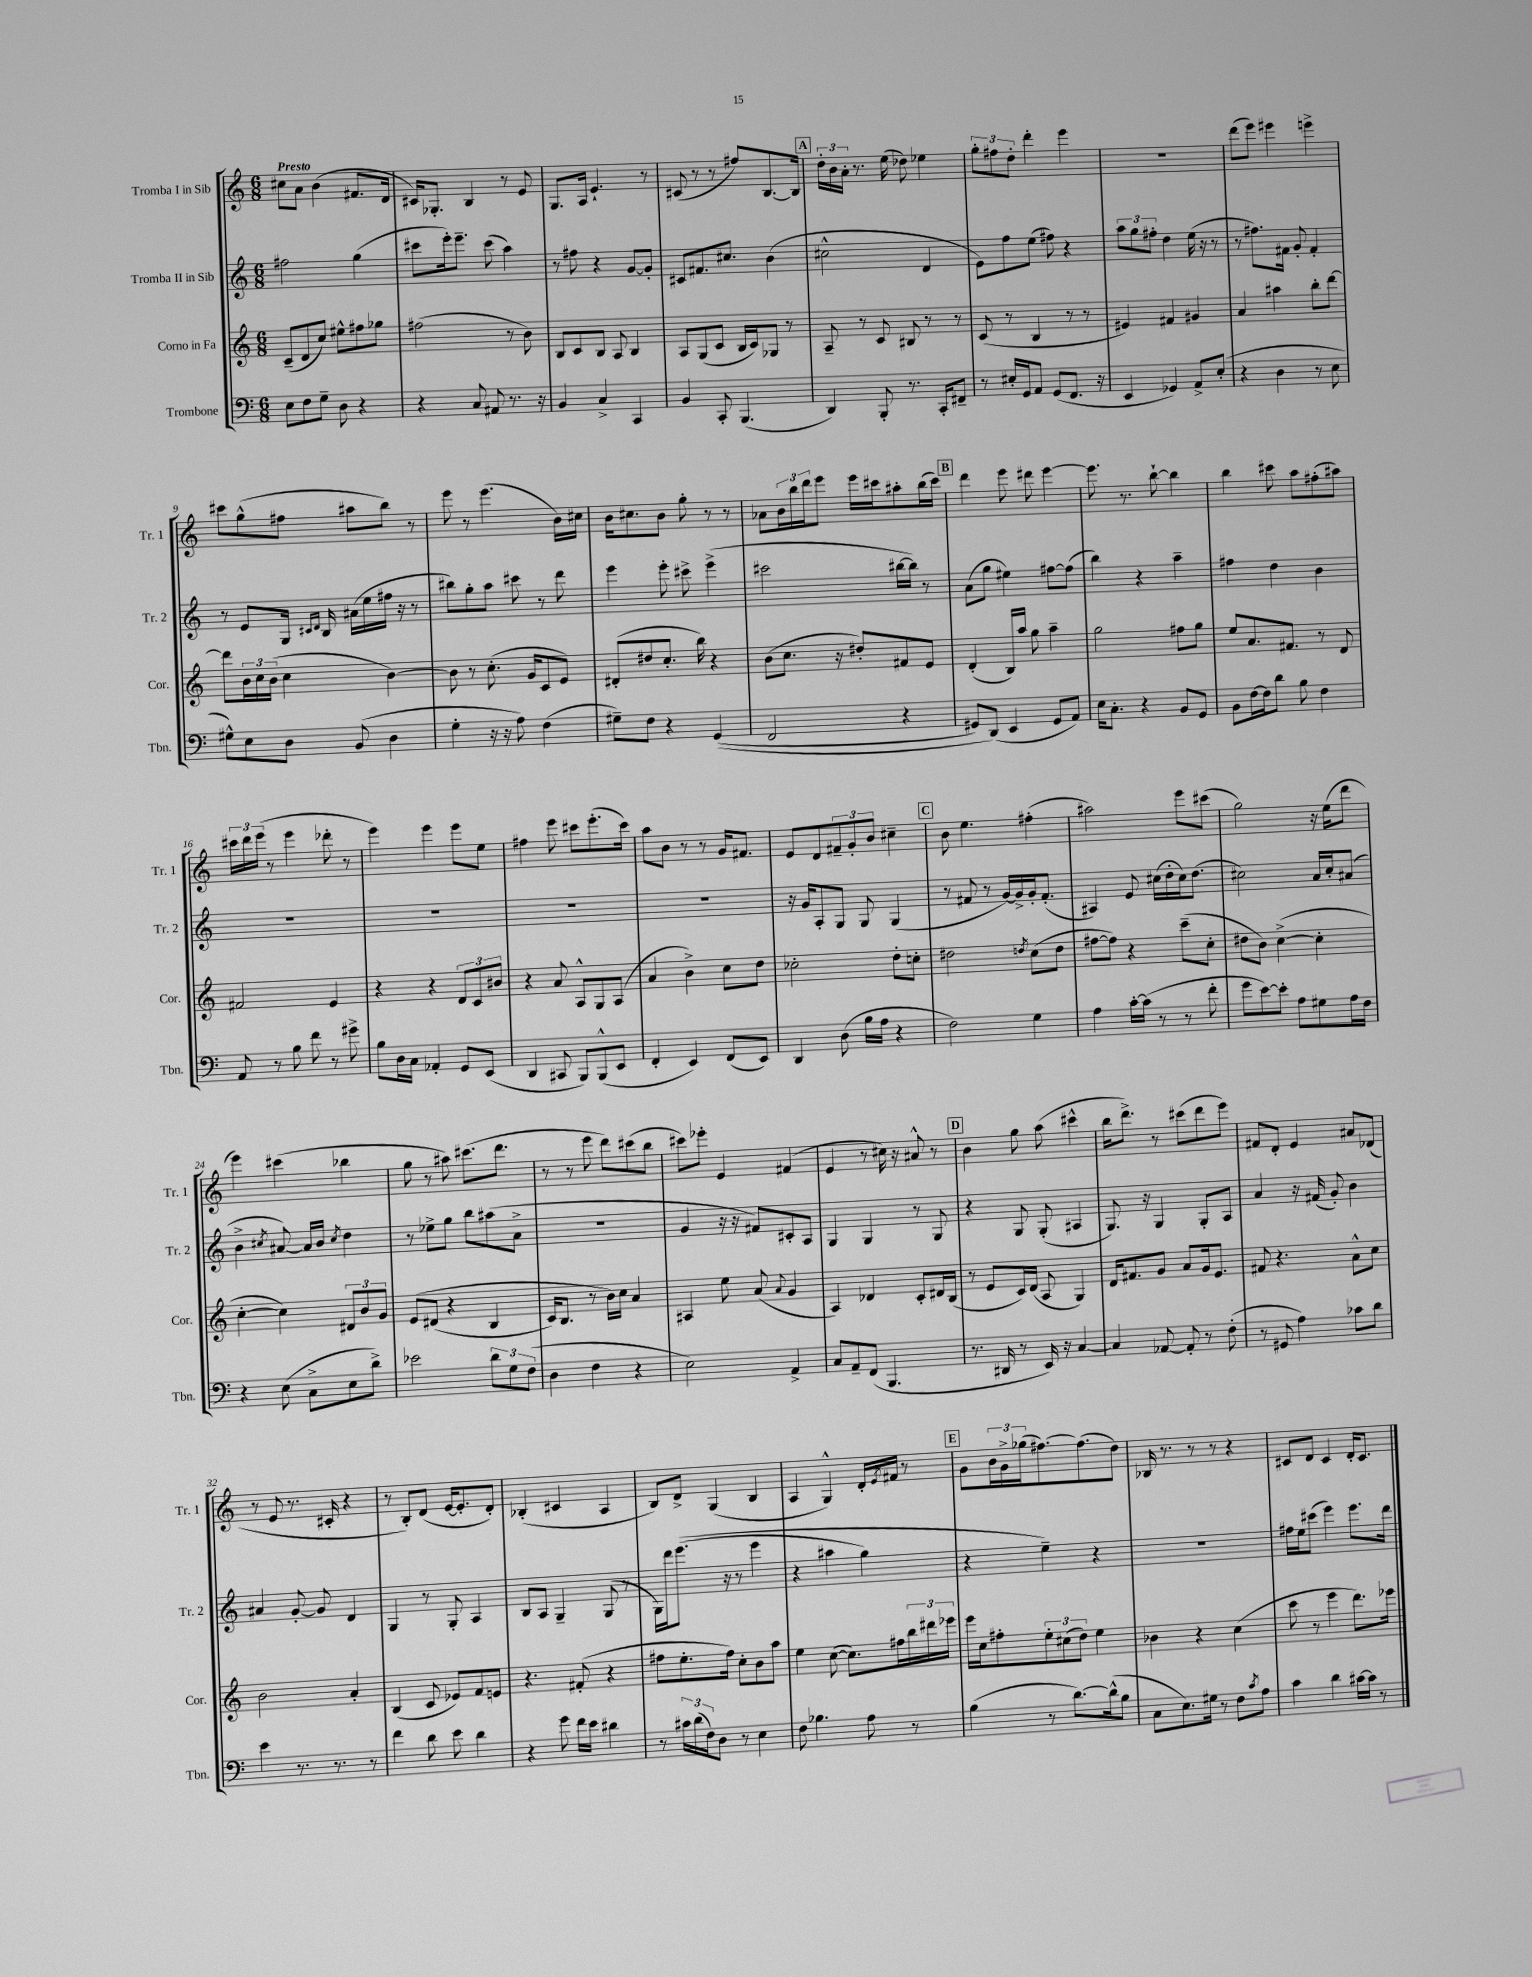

**kern	**kern	**kern	**kern
*staff4	*staff3	*staff2	*staff1
*clefF4	*clefG2	*clefG2	*clefG2
*k[]	*k[]	*k[]	*k[]
*M6/8	*M6/8	*M6/8	*M6/8
8E	(8c~	2ff#	8cc#
8F	8d	.	8a
8G~	8cc)	.	(4b
8D	8ee#^^	.	.
4r	8ff#	(4gg	8.f#
.	8gg-	.	.
.	.	.	16d
=	=	=	=
4r	(2ff#	8ccc#	16c#)
.	.	.	8.G-'
.	.	16eee')	.
.	.	8.eee~	.
8C	.	.	4B
8AA#	.	(8ccc#	.
8.r	8r	4aa)	8r
.	8b)	.	8e
16r	.	.	.
=	=	=	=
4BB	8B	8r	8.G
.	8c	8ff#	.
.	.	.	16A
4C^	8B	4r	4.e`
.	8A	.	.
4CC	4B	[8g	.
.	.	8g']	8r
=	=	=	=
4BB	8A	8c#	(8c#
.	(8G	8.f#	8r
8CC'	8c	.	8r
.	.	8.cc#	.
(4.BBB	16B	.	8ff#)
.	16c)	.	.
.	8G-	(4b	[8.B
.	8r	.	.
.	.	.	16B]
=	=	=	=
4DD)	8A~	2cc#^^	24dd'
.	.	.	24b
.	.	.	24a'
.	8r	.	8.r
8BBB'	8c	.	.
.	.	.	(16ee
8.r	8B#	.	8dd-)
.	8r	4d	4ee-
16CC'	.	.	.
8FF#~	8r	.	.
=	=	=	=
8r	(8c	8e)	12gg'
.	.	.	12ff#
16E#'	8r	8ff	.
.	.	.	12dd'
16GG	.	.	.
8AA	4B	(8ee	4ddd'
(8GG	.	8ff#)	.
8.FF	8r	4r	4eee
.	8r	.	.
16r	.	.	.
=	=	=	=
4EE	4e#)	12aa	2.r
.	.	12gg	.
.	.	12ff#'	.
4GG-)	4f#	4dd	.
8AA^	4g#	(16ee	.
.	.	16r	.
(8E'	.	8r	.
=	=	=	=
4r	4a	8r	(8ddd
.	.	8.ff#)	8eee)
4D	4aa#	.	4eee#
.	.	16f#	.
.	.	8g'	.
8r	8bb'	4f#'	4eee^
8E	[8ddd	.	.
=	=	=	=
8G#^^)	8ddd]	8r	8ccc#
8E	24b	8e	(8gg^^
.	24cc	.	.
.	(24b	.	.
8D	4cc	16G	8ff#
.	.	16qqc#	.
.	.	16qqd	.
.	.	16B	.
(8BB	.	(16a#	8aa#
.	.	16ee	.
4D	[4b)	16ff#	8bb)
.	.	16r	.
.	.	8r	8r
=	=	=	=
4G'	8b]	8bb#)	8eee
.	8r	8gg'	8r
16r	(8.cc'	8aa	(4.eee
16r	.	.	.
8A)	.	8ccc#	.
.	16g	.	.
(4F	8c	8r	.
.	8e)	8ddd	16b)
.	.	.	16cc#
=	=	=	=
8G#~)	(8d#'	4eee	16b
.	.	.	8.cc#
8F	8dd#	.	.
4r	8.cc'	8eee'	8b
.	.	8ccc#^	8gg'
.	16bb)	.	.
&((4GG	4r	(4eee^	8r
.	.	.	8r
=	=	=	=
2FF	(8b	2ccc#	8a-
.	8.cc	.	24b
.	.	.	24bb
.	.	.	24ddd
.	.	.	8eee
.	16r	.	.
.	8dd#')	.	16eee
.	.	.	16ccc#
4r	8f#	[16bb#	8aa#'
.	.	16bb#])	.
.	8e	8r	(16bb
.	.	.	16ccc#)
=	=	=	=
8GG#)	(4d'	(8a	4ddd
(8DD&)	.	8gg	.
4EE	16B)	4ee#)	8eee
.	16aa	.	.
.	8gg	.	8ddd#
8GG#	4aa~	[8ff#	[4eee
8AA)	.	(8ff#]	.
=	=	=	=
16E	2gg	4bb)	8.eee]
8.C'	.	.	.
.	.	.	8.r
4r	.	4r	.
.	.	.	[8bb`
8BB	8ff#	4aa~	4bb]
8GG	8gg	.	.
=	=	=	=
8BB	8ee	4ff#	4bb
[16F	8.a	.	.
16F]	.	.	.
8d	.	4dd	8ccc#
.	8.f#	.	.
8B	.	.	8aa
4F	8r	4b	(8ff#'
.	8d	.	8aa#)
=	=	=	=
8AA	2f#	2.r	24ccc#
.	.	.	24ddd
.	.	.	(24eee
8r	.	.	8r
8B	.	.	4eee
8f	.	.	.
8r	4e	.	8ddd-'
8g#^	.	.	8r
=	=	=	=
8B	4r	2.r	4eee)
16D	.	.	.
16C	.	.	.
4AA-'	4r	.	4eee
8GG	12d	.	8eee
.	12c	.	.
(8EE	.	.	8ee
.	12b#	.	.
=	=	=	=
4DD	4r	2.r	4ff#
8CC#	8a	.	8eee
8BBB)	8A^^	.	8ccc#
(8BBB^^	8G	.	(8.eee'
8EE	(8A	.	.
.	.	.	16ccc#)
=	=	=	=
4FF'	4a	2.r	8aa
.	.	.	8b
4EE)	4b^)	.	8r
.	.	.	8r
(8FF	8cc	.	16g
.	.	.	8.f#
8EE)	8dd	.	.
=	=	=	=
4DD	2cc-'	16r	8e
.	.	16g	.
.	.	8A'	8d
(8D	.	8G	12f#~
.	.	.	12g'
16B	.	8G	.
.	.	.	12b
16A	.	.	.
4r	8dd'	(4G	4cc#~
.	8cc'	.	.
=	=	=	=
2F)	2dd#	8r	8b
.	.	8f#	4.ee
.	.	8r	.
.	.	[16g)	.
.	.	16g^]	.
.	8qdd	.	.
4G	(8cc	16g'	(4ff#'
.	.	(8.f#'	.
.	8dd	.	.
=	=	=	=
4A	[8ff#	4A#)	2aa#)
.	8ff#])	.	.
[16c'	4r	8e	.
(16c]	.	.	.
8r	.	(16cc#	.
.	.	16dd'	.
8r	(8ccc~	16cc#)	8eee
.	.	(8.dd	.
8f'	8cc'	.	(8ccc#
=	=	=	=
8g	8dd#	2cc#)	2gg)
[8e)	8b)	.	.
8e']	([4cc^	.	.
8A	.	.	.
8G#	4cc']	16a	16r
.	.	16cc#'	(16ee
16A	.	(8a#	8ddd
16F	.	.	.
=	=	=	=
4r	[4cc'	4b^	4eee)
.	.	8qcc#	.
(8E	4cc])	[8a#)	(4ccc#
8C^	.	16a#]	.
.	.	16b	.
.	.	8qcc#	.
8E	12d#	4dd	4bb-
.	12b	.	.
8d^)	.	.	.
.	12g	.	.
=	=	=	=
2e-	&(8e	8r	8gg
.	(8d#	8ee-^	8r
.	4r	8gg	8aa#)
.	.	8bb	(8.ccc#
12d	4B	(8aa#	.
.	.	.	8.ddd
12G	.	.	.
.	.	8a^	.
(12F	.	.	.
=	=	=	=
4D	16c)	2.r	8r
.	8.B	.	.
.	.	.	8r
4F	8r	.	8eee
.	16b&)	.	8ddd)
.	16cc	.	.
4r	4a	.	(8ccc#
.	.	.	8bb
=	=	=	=
2E)	4A#	4g	8ccc#)
.	.	.	8eee-'
.	8ee	16r	4e
.	.	16r	.
.	(8a	8f#)	.
.	8qqa	.	.
4AA^	4g	8c#'	(4f#
.	.	8A	.
=	=	=	=
8C	4A)	4G	4e
8AA~	.	.	.
(8FF	4d-	4G	8r
4.BBB	.	.	16cc#)
.	.	.	16r
.	8c'	8r	8a#^^
.	16d#	8G	8r
.	(16B	.	.
=	=	=	=
8.r	8r	4r	4b
.	8e	.	.
16DD#	.	.	.
8r	16c)	8G	8gg
.	(16d	.	.
16EE)	8A	(8G'	(8aa
16r	.	.	.
[4C	4G)	4A#	4ccc#^^
=	=	=	=
4C]	16d	8.G)	16bb
.	8.f#	.	8.ddd^)
.	.	16r	.
[8AA-	8g	4G	8r
8AA-']	8a	.	(8ccc#
8r	16g	8G'	8ddd
.	8.e	.	.
(8F'	.	8A	8eee)
=	=	=	=
8r	8f#	4a	8f#
8GG#	4.r	.	8d'
4A)	.	16r	4e
.	.	(16f#	.
.	.	8g')	.
8c-	8a^^	4b	8a#
8d	8cc	.	(8d-
=	=	=	=
4e	2b	4a#	8r
.	.	.	8e
8.r	.	[8g'	8.r
.	.	8g]	.
8.r	.	.	16c#'
.	4a'	4d	4r
8r	.	.	.
=	=	=	=
4f	(4B	4G	8r
.	.	.	8B')
8d	8c	8r	(8d
8e	8e-)	8G'	[16e
.	.	.	8.e']
4d	8f	4A	.
.	8e	.	8d')
=	=	=	=
4r	4.r	8B	(4B-'
.	.	8A	.
8g	.	4G~	4c#
16f	(8f#'	.	.
16e	.	.	.
4d#	4r	(8G	4A
.	.	8r	.
=	=	=	=
8r	8ff#	16G)	8B)
.	.	16ddd	.
24c#	8.ee'	&((8.eee	8d^
(24d	.	.	.
24F)	.	.	.
8D	.	.	(4G
.	16ff#)	16r	.
8r	8cc'	8r	.
4E	8b	4eee	4B
.	8aa	.	.
=	=	=	=
8F	4ee	4r	4A
4.B-	.	.	.
.	([8cc	4aa#	4G^^)
.	8.cc])	.	.
8A	.	4gg)	16d'
.	.	.	8qe
.	16ff#	.	16f#
8r	24bb	.	8r
.	24ddd#	.	.
.	24eee-	.	.
=	=	=	=
(4B	16eee	4r	8g
.	16cc	.	.
.	8ff#'	.	24b
.	.	.	24g^
.	.	.	(24gg-
8r	12ee'	4ee~&)	[8.ff#)
.	(12cc#	.	.
[8.d)	.	.	.
.	12dd)	.	.
.	.	.	(8.ff#]
.	4ee	4r	.
(16d^^]	.	.	.
8B	.	.	8dd)
=	=	=	=
8C	4b-	2.r	16B-
.	.	.	8.r
8.E)	.	.	.
.	4r	.	8r
16G#	.	.	.
8r	.	.	8r
8F	(4cc	.	4r
8qc	.	.	.
8A	.	.	.
=	=	=	=
4c	8ccc	16ff#	8c#
.	.	16ee	.
.	8r	(8ccc#	8d
4d	4eee	4eee)	4c#
[16c#	8.ddd)	8.eee	16d'
16c#]	.	.	8.c#
8r	.	.	.
.	16eee-	16ddd	.
==	==	==	==
*-	*-	*-	*-
